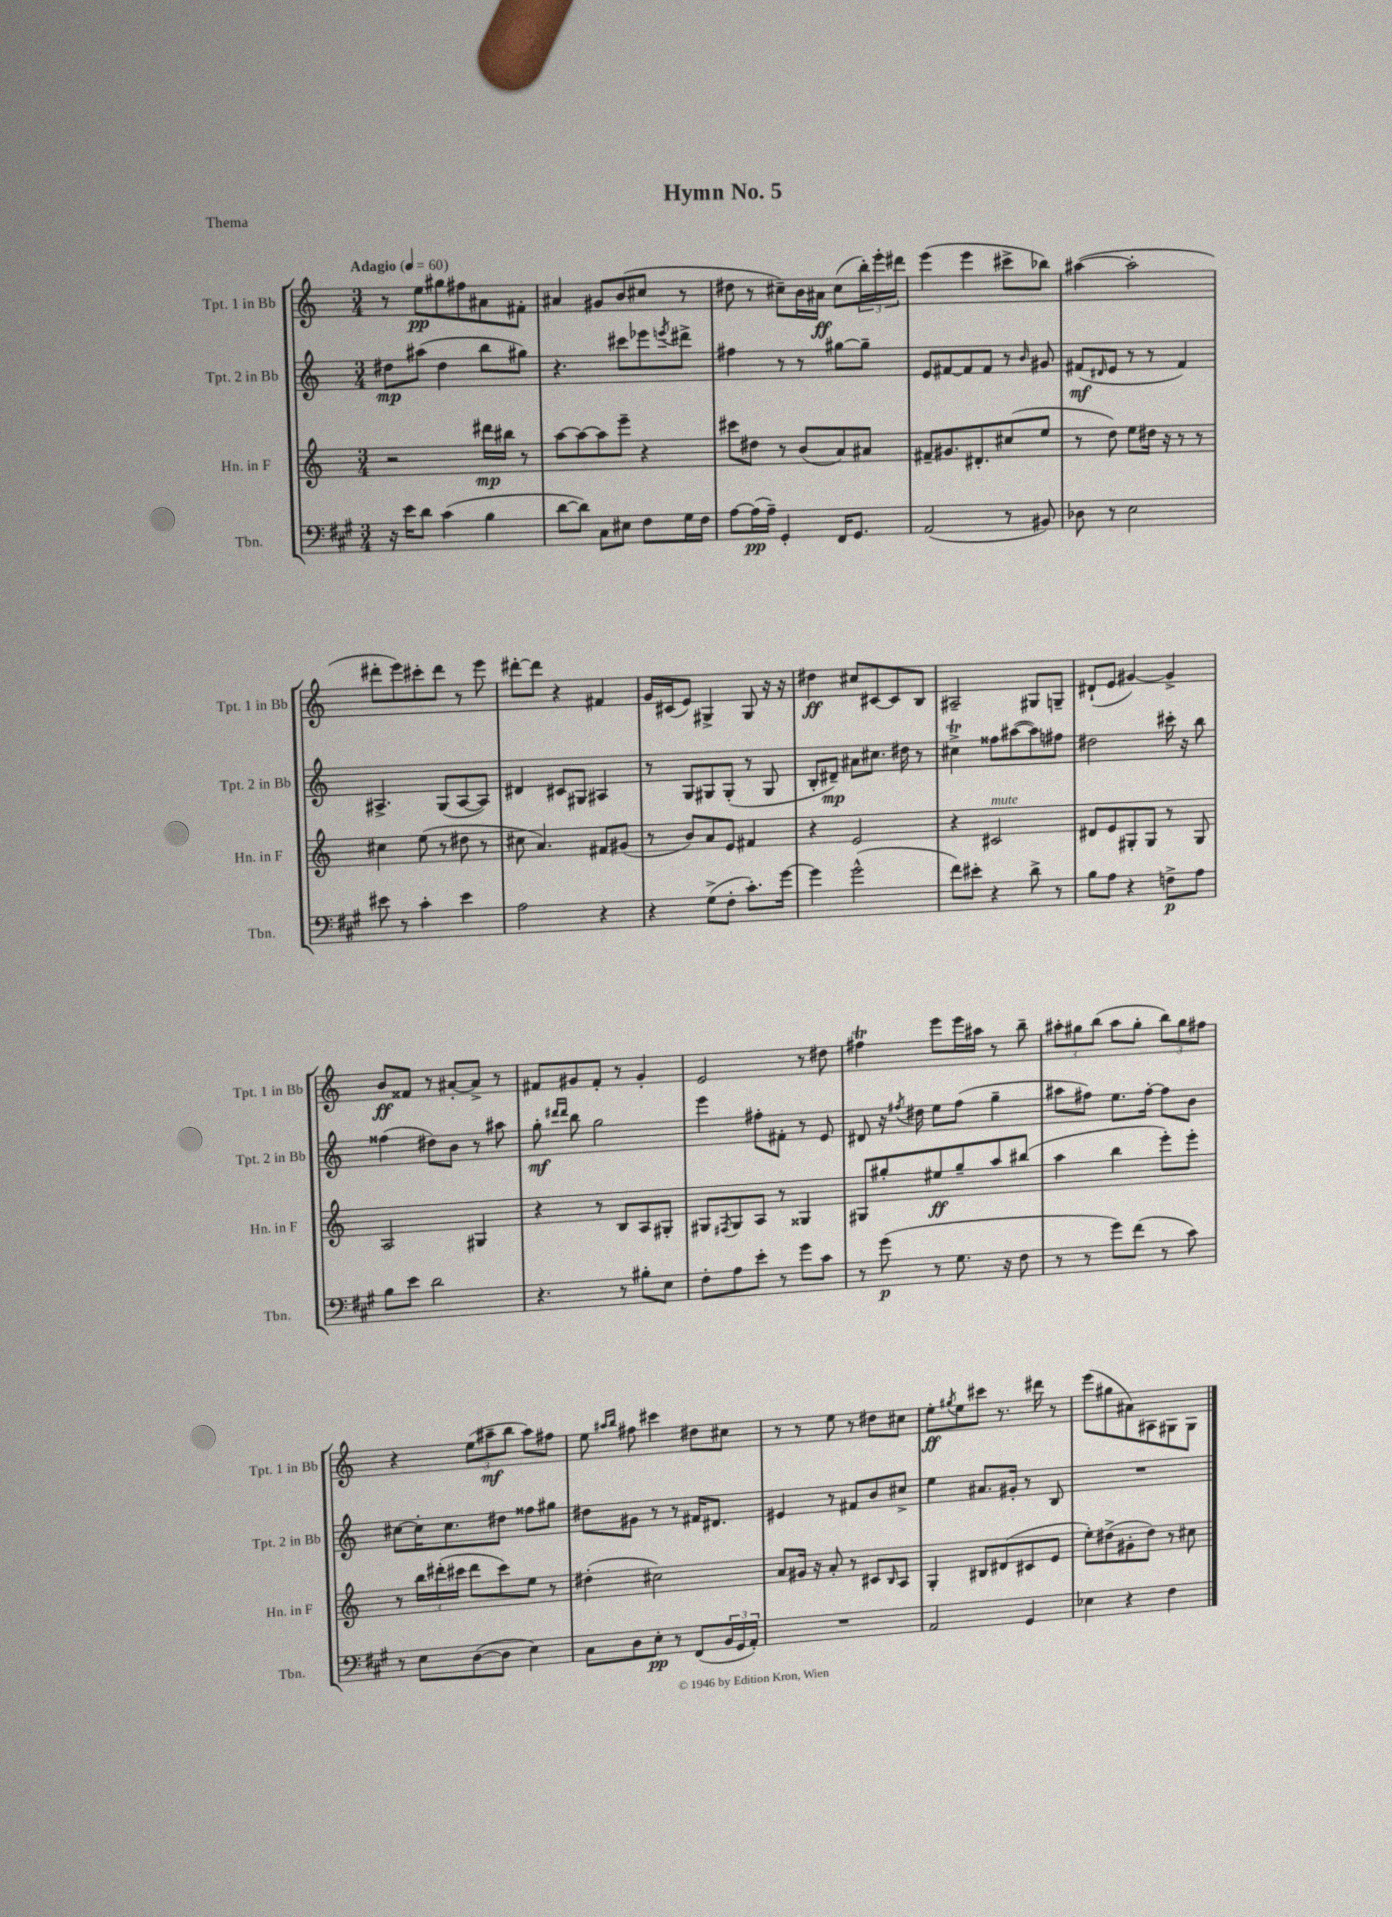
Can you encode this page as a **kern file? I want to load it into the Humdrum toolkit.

**kern	**dynam	**kern	**dynam	**kern	**dynam	**kern	**dynam
*part4	*part4	*part3	*part3	*part2	*part2	*part1	*part1
*staff4	*staff4	*staff3	*staff3	*staff2	*staff2	*staff1	*staff1
*I"Tbn.	*	*I"Hn. in F	*	*I"Tpt. 2 in Bb	*	*I"Tpt. 1 in Bb	*
*I'Tbn.	*	*I'Hn. in F	*	*I'Tpt. 2 in Bb	*	*I'Tpt. 1 in Bb	*
*clefF4	*	*clefG2	*	*clefG2	*	*clefG2	*
*k[f#c#g#]	*	*k[]	*	*k[]	*	*k[]	*
*M3/4	*	*M3/4	*	*M3/4	*	*M3/4	*
*MM60	*	*MM60	*	*MM60	*	*MM60	*
=1	=1	=1	=1	=1	=1	=1	=1
!	!	!	!	!	!	!LO:TX:a:B:t=Adagio	!
16r	.	2r	.	8dd#X\L	mp	8r	.
16e\KL	.	.	.	.	.	.	.
8d\J	.	.	.	(8aa#X\J	.	8ee\L	pp
(4c#\	.	.	.	4dd#\	.	8gg#X\	.
.	.	.	.	.	.	8ff#X\	.
4B\	.	16ddd#X\LL	mp	8bb\L	.	8a#X\	.
.	.	16bb#X\JJ	.	.	.	.	.
.	.	8r	.	8gg#X\J)	.	8f#X'\J	.
=2	=2	=2	=2	=2	=2	=2	=2
[8d\L	.	[8aa\L	.	4.r	.	4a#X/	.
8d\J])	.	8aa\_	.	.	.	.	.
8C#\L	.	8aa\]	.	.	.	8g#X/L	.
8E#X\J	.	8eee~\J	.	8ccc#X\L	.	(8b/	.
8F#\L	.	4r	.	8eee-X\	.	8cc#X/J	.
.	.	.	.	8qeeen/	.	.	.
16G#\L	.	.	.	8ddd#X^\J	.	8r	.
16F#\JJ	.	.	.	.	.	.	.
=3	=3	=3	=3	=3	=3	=3	=3
[8A\L	.	8ccc#X\L	.	4ff#X\	.	8dd#X\	.
(16A\L]	pp	8dd#X\J	.	.	.	8r	.
16A~\JJ)	.	.	.	.	.	.	.
4GG#'/	.	8r	.	8r	.	8cc#X~\L)	.
.	.	(8b/L	.	8r	.	16b\L	.
.	.	.	.	.	.	16a#X\JJ	ff
16FF#/KL	.	8a/)	.	[8gg#X\L	.	(8cc#\L	.
8.GG#/J	.	.	.	.	.	.	.
.	.	8a#X/J	.	8gg#~\J]	.	24bb'\L)	.
.	.	.	.	.	.	24eee'\	.
.	.	.	.	.	.	24ddd#X\JJ	.
=4	=4	=4	=4	=4	=4	=4	=4
(2AA/	.	8f#X~/L	.	8e/L	.	(4eee\	.
.	.	8.g#X/	.	[8f#X/	.	.	.
.	.	.	.	8f#/]	.	4eee\	.
.	.	8.d#X'/	.	.	.	.	.
.	.	.	.	8f#/J	.	.	.
8r	.	(8cc#X/	.	8r	.	8ccc#X^\L	.
.	.	.	.	16qqb/	.	.	.
8BB#X/)	.	8ee/J	.	8g#X/	.	8bb-X\J)	.
=5	=5	=5	=5	=5	=5	=5	=5
8D-X\	.	8r	.	(8f#X/L	mf	([4aa#X\	.
.	.	.	.	16qqd#X/	.	.	.
8r	.	8dd\)	.	8e/J	.	.	.
2E\	.	8ee\L	.	8r	.	2aa#'\]	.
.	.	16dd#X\Jk	.	8r	.	.	.
.	.	16r	.	.	.	.	.
.	.	8r	.	4f#/)	.	.	.
.	.	8r	.	.	.	.	.
!!LO:LB:g=z
=6	=6	=6	=6	=6	=6	=6	=6
8e#X\	.	4cc#X\	.	4.A#X^/	.	8ddd#X'\L	.
8r	.	.	.	.	.	8eee\)	.
4c#'\	.	(8ee\	.	.	.	8ccc#X'\	.
.	.	8r	.	(8G/L	.	8ddd#\J	.
4e#\	.	8dd#X\	.	[8A#/	.	8r	.
.	.	8r	.	8A#/J])	.	8eee\	.
=7	=7	=7	=7	=7	=7	=7	=7
2A\	.	8cc#X\	.	4d#X/	.	[8ddd#X'\L	.
.	.	4.a/)	.	.	.	8ddd#\J]	.
.	.	.	.	8c#X/L	.	4r	.
.	.	.	.	8G#X/J	.	.	.
4r	.	8f#X/L	.	4A#X/	.	4f#X/	.
.	.	(8g#X/J	.	.	.	.	.
=8	=8	=8	=8	=8	=8	=8	=8
4r	.	8r	.	8r	.	16g/LL	.
.	.	.	.	.	.	(16c#X/J	.
.	.	8b/L)	.	8G/L	.	8e/J)	.
(8G#^\L	.	8a/	.	8G#X/	.	4G#X^/	.
8F#'\J	.	8e/J	.	(8G#'/J	.	.	.
8.c#'\L)	.	4f#X/	.	8r	.	8G#/	.
.	.	.	.	8G#/	.	16r	.
[16g#\Jk	.	.	.	.	.	16r	.
=9	=9	=9	=9	=9	=9	=9	=9
4g#\]	.	4r	.	8B'/L	.	4dd#X\	ff
.	.	.	.	8d#X~/J)	mp	.	.
(2g#^^\	.	2e/	.	8a#X\L	.	8cc#X/L	.
.	.	.	.	8.cc#X\J	.	[8c#X/	.
.	.	.	.	.	.	8c#/]	.
.	.	.	.	16dd#X\	.	.	.
.	.	.	.	8r	.	8B/J	.
=10	=10	=10	=10	=10	=10	=10	=10
8f#\L)	.	4r	.	4cc#Xt^\	.	2A#X~/	.
8e#X'\J	.	.	.	.	.	.	.
!	!	!LO:TX:a:i:t=mute	!	!	!	!	!
4r	.	2c#X/	.	8ff##X\L	.	.	.
.	.	.	.	([8aa#X\	.	.	.
8d^\	.	.	.	8aa#\])	.	8G#X/L	.
8r	.	.	.	8ff#X\J	.	8Gn~/J	.
=11	=11	=11	=11	=11	=11	=11	=11
8B\L	.	8d#X/L	.	2dd#X\	.	(8d#X`/L	.
8A\J	.	8e/	.	.	.	8e/J	.
4r	.	8G#X'/	.	.	.	[4g#X/)	.
.	.	8G#/J	.	.	.	.	.
8Fn^\L	p	8r	.	16ccc#X'\	.	4g#^/]	.
.	.	.	.	16r	.	.	.
8A\J	.	8G#/	.	8bb\	.	.	.
!!LO:LB:g=z
=12	=12	=12	=12	=12	=12	=12	=12
8B\L	.	2A/	.	(4ff##X\	.	8b/L	ff
8e\J	.	.	.	.	.	8f##X/J	.
2d\	.	.	.	8dd#X\L)	.	8r	.
.	.	.	.	8b\J	.	[8a#X'/L	.
.	.	4G#X/	.	8r	.	8a#^/J]	.
.	.	.	.	8aa#X\	.	8r	.
=13	=13	=13	=13	=13	=13	=13	=13
4.r	.	4r	.	8gg'\	mf	8f#X/L	.
.	.	.	.	16qqddd#X/LL	.	.	.
.	.	.	.	16qqddd#/JJ	.	.	.
.	.	.	.	8bb\	.	8g#X/	.
.	.	8r	.	2gg\	.	8f#'/J	.
8r	.	8B/L	.	.	.	8r	.
8B#X'\L	.	8A/	.	.	.	4g#'/	.
8E\J	.	8G#X'/J	.	.	.	.	.
=14	=14	=14	=14	=14	=14	=14	=14
8F#'\L	.	8G#X/L	.	4eee\	.	2e/	.
.	.	8qF#X/	.	.	.	.	.
8A\	.	8G#/	.	.	.	.	.
8e'\J	.	8A/J	.	8ff#X'\L	.	.	.
8r	.	8r	.	8f#X'\J	.	.	.
8g#\L	.	4G##X/	.	8r	.	8r	.
8c#\J	.	.	.	8e/	.	8dd#X\	.
=15	=15	=15	=15	=15	=15	=15	=15
8r	.	8G#X/L	.	8d#X/	.	4ff#Xt\	.
(8g#\	p	8gg#X'/	.	16r	.	.	.
.	.	.	.	8qff#X/	.	.	.
.	.	.	.	16dd#X\	.	.	.
8r	.	8ee#X/	ff	8ee\L	.	8eee\L	.
8.G#\	.	8gg#~/	.	(8ff#\J	.	16eee\L	.
.	.	.	.	.	.	16aa#X\JJ	.
.	.	8aa/	.	4gg~\	.	8r	.
16r	.	.	.	.	.	.	.
8F#\	.	(8bb#X/J	.	.	.	8bb~\	.
=16	=16	=16	=16	=16	=16	=16	=16
8r	.	4aa\	.	8aa#X\L	.	12aa#X'\L	.
.	.	.	.	.	.	12gg#X\	.
8r	.	.	.	8ff#X\J)	.	.	.
.	.	.	.	.	.	(12bb\J	.
8g#\L)	.	4bb\	.	8.ee\L	.	8aa#\L	.
(8f#\J	.	.	.	.	.	8gg#'\J	.
.	.	.	.	[16ff#'\Jk	.	.	.
8r	.	8eee'\L)	.	8ff#\L]	.	12bb\L)	.
.	.	.	.	.	.	12gg#\	.
8c#\)	.	8eee'\J	.	8b\J	.	.	.
.	.	.	.	.	.	12ff#X\J	.
!!LO:LB:g=z
=17	=17	=17	=17	=17	=17	=17	=17
8r	.	8r	.	[8cc#X\L	.	4r	.
8E\L	.	24bb\LL	.	16cc#'\K]	.	.	.
.	.	(24ddd#X'\	.	.	.	.	.
.	.	.	.	8.cc#\	.	.	.
.	.	24ccc#X\JJ	.	.	.	.	.
([8D\	.	8ddd#\L	.	.	.	(12ee\L	.
.	.	.	.	.	.	12aa#X~\	mf
8D\J]	.	8ccc#\)	.	8dd#X\J	.	.	.
.	.	.	.	.	.	12bb\J	.
4E\)	.	8ee\J	.	8ff##X\L	.	8aa#\L)	.
.	.	8r	.	8gg#X\J	.	8ff#X\J	.
=18	=18	=18	=18	=18	=18	=18	=18
8C#\L	.	(4dd#X'\	.	8dd#X\L	.	8ee\	.
.	.	.	.	.	.	16qqaa#X/LL	.
.	.	.	.	.	.	16qqbb/JJ	.
8D\	.	.	.	8g#X\J	.	8ff#X\	.
8E'\J	pp	2cc#X\)	.	8r	.	4ccc#X\	.
8r	.	.	.	8r	.	.	.
(8FF#/L	.	.	.	16f#X/KL	.	8dd#X\L	.
.	.	.	.	8.d#X/J	.	.	.
24BB/L	.	.	.	.	.	8cc#X\J	.
24GG#/	.	.	.	.	.	.	.
24AA'/JJ)	.	.	.	.	.	.	.
=19	=19	=19	=19	=19	=19	=19	=19
2.r	.	8a/L	.	4e#X/	.	8r	.
.	.	16g#X/Jk	.	.	.	8r	.
.	.	16r	.	.	.	.	.
.	.	8a'/	.	8r	.	8ee\	.
.	.	8r	.	8f#X/L	.	8r	.
.	.	8c#X/L	.	8b/	.	8dd#X\L	.
.	.	16qqB/	.	.	.	.	.
.	.	8A/J	.	8cc#X^/J	.	8cc#X\J	.
=20	=20	=20	=20	=20	=20	=20	=20
2AA/	.	4G'/	.	4ee\	.	8ee'\L	ff
.	.	.	.	.	.	8qgg#X/	.
.	.	.	.	.	.	8ee\	.
.	.	8B#X/L	.	8.a#X/L	.	8ccc#X\J	.
.	.	(8d#X/	.	.	.	8.r	.
.	.	.	.	16g#X'/Jk	.	.	.
4GG#/	.	8c#X/	.	8r	.	.	.
.	.	.	.	.	.	16ddd#X\	.
.	.	8e/J	.	8B/	.	8r	.
=21	=21	=21	=21	=21	=21	=21	=21
4E-X\	.	8ee'\L)	.	2.r	.	(8eee\L	.
.	.	(8dd#X^\	.	.	.	8gg#X\	.
4r	.	8g#X'\	.	.	.	8a#X\)	.
.	.	8dd#\J)	.	.	.	8A#X\	.
4F#\	.	8r	.	.	.	8G#X\	.
.	.	8cc#X\	.	.	.	8G#\J	.
==	==	==	==	==	==	==	==
*-	*-	*-	*-	*-	*-	*-	*-
